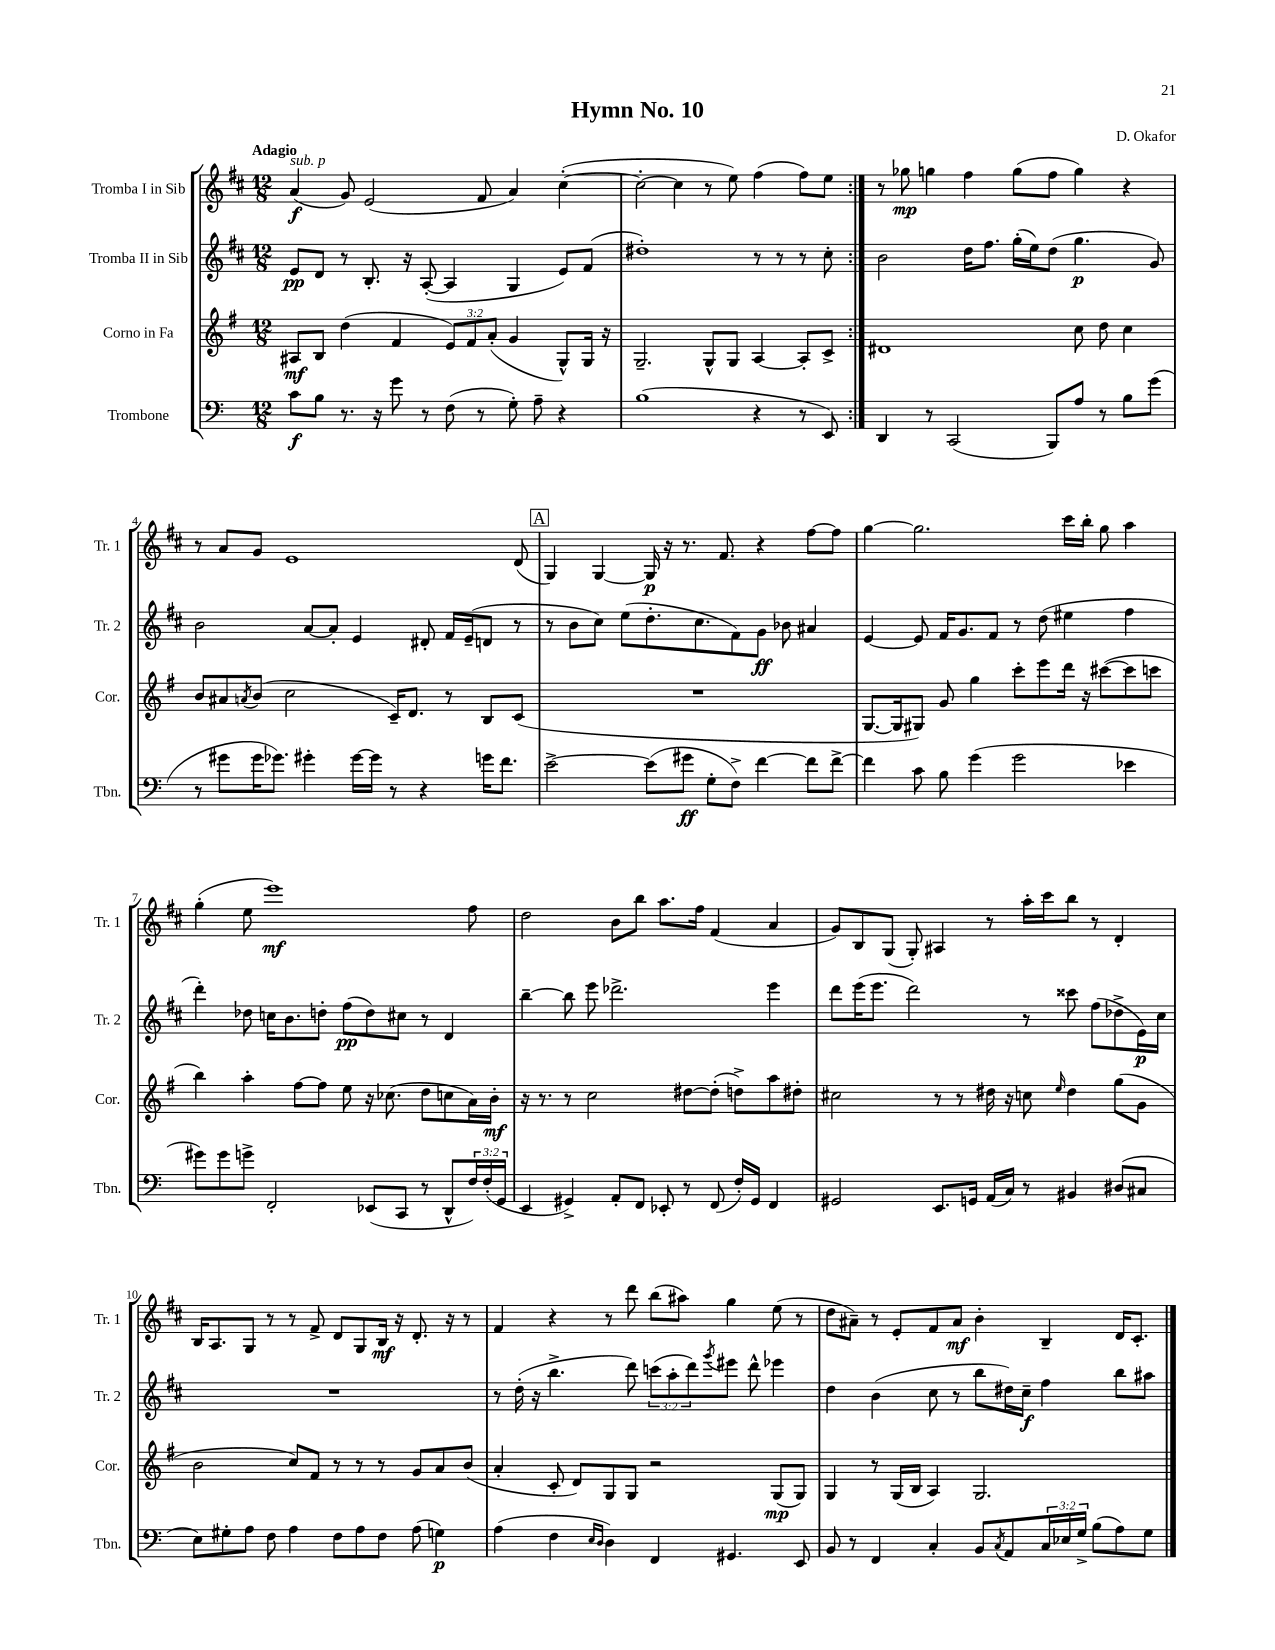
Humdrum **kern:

**kern	**dynam	**kern	**dynam	**kern	**dynam	**kern	**dynam
*part4	*part4	*part3	*part3	*part2	*part2	*part1	*part1
*staff4	*staff4	*staff3	*staff3	*staff2	*staff2	*staff1	*staff1
*I"Trombone	*	*I"Corno in Fa	*	*I"Tromba II in Sib	*	*I"Tromba I in Sib	*
*I'Tbn.	*	*I'Cor.	*	*I'Tr. 2	*	*I'Tr. 1	*
*clefF4	*	*clefG2	*	*clefG2	*	*clefG2	*
*k[]	*	*k[f#]	*	*k[f#c#]	*	*k[f#c#]	*
*M12/8	*	*M12/8	*	*M12/8	*	*M12/8	*
=1	=1	=1	=1	=1	=1	=1	=1
!	!	!	!	!	!	!LO:TX:a:B:t=Adagio	!
!	!	!	!	!	!	!LO:TX:a:i:t=sub. p	!
8c\L	f	8A#X/L	mf	8e/L	pp	(4a/	f
8B\J	.	8B/J	.	8d/J	.	.	.
8.r	.	(4dd\	.	8r	.	8g/)	.
.	.	.	.	8.B'/	.	(2e/	.
16r	.	.	.	.	.	.	.
8g\	.	4f#/	.	.	.	.	.
.	.	.	.	16r	.	.	.
8r	.	.	.	([8A'/	.	.	.
(8F\	.	12e/L)	.	4A/]	.	.	.
.	.	12f#/	.	.	.	.	.
8r	.	.	.	.	.	8f#/	.
.	.	(12a'/J	.	.	.	.	.
8G'\)	.	4g/	.	4G/	.	4a/)	.
8A~\	.	.	.	.	.	.	.
4r	.	8G^^/L)	.	8e/L)	.	([4cc#'\	.
.	.	16G/Jk	.	(8f#/J	.	.	.
.	.	16r	.	.	.	.	.
=2	=2	=2	=2	=2	=2	=2	=2
(1B	.	2.G~/	.	1dd#X')	.	2cc#'\_	.
.	.	.	.	.	.	4cc#\]	.
.	.	8G^^/L	.	.	.	8r	.
.	.	8G/J	.	.	.	8ee\)	.
4r	.	[4A/	.	8r	.	(4ff#\	.
.	.	.	.	8r	.	.	.
8r	.	8A'/L]	.	8r	.	8ff#\L)	.
8EE/)	.	8c^/J	.	8cc#'\	.	8ee\J	.
=3:|!	=3:|!	=3:|!	=3:|!	=3:|!	=3:|!	=3:|!	=3:|!
4DD/	.	1d#X	.	2b\	.	8r	.
.	.	.	.	.	.	8gg-X\	mp
8r	.	.	.	.	.	4ggn\	.
(2CC/	.	.	.	.	.	.	.
.	.	.	.	16dd\KL	.	4ff#\	.
.	.	.	.	8.ff#\J	.	.	.
.	.	.	.	(16gg'\LL	.	(8gg\L	.
.	.	.	.	16ee\J)	.	.	.
8BBB/L)	.	.	.	(8dd\J	.	8ff#\J	.
8A/J	.	8cc\	.	4.gg\	p	4gg\)	.
8r	.	8dd\	.	.	.	.	.
8B\L	.	4cc\	.	.	.	4r	.
(8g\J	.	.	.	8g/)	.	.	.
!!LO:LB:g=z
=4	=4	=4	=4	=4	=4	=4	=4
8r	.	8b/L	.	2b\	.	8r	.
8g#X\L	.	8a#X/	.	.	.	8a/L	.
.	.	8qan/	.	.	.	.	.
16g#\K	.	(8b/J	.	.	.	8g/J	.
8.g-X\J)	.	.	.	.	.	.	.
.	.	2cc\	.	.	.	1e	.
4g#X'\	.	.	.	[8a/L	.	.	.
.	.	.	.	8a'/J]	.	.	.
[16g#\LL	.	.	.	4e/	.	.	.
16g#\JJ]	.	.	.	.	.	.	.
8r	.	16c~/KL)	.	.	.	.	.
.	.	8.d/J	.	.	.	.	.
4r	.	.	.	8d#X'/	.	.	.
.	.	8r	.	16f#/LL	.	.	.
.	.	.	.	(16e~/J	.	.	.
16gn\KL	.	8B/L	.	8dn/J	.	.	.
8.f\J	.	.	.	.	.	.	.
.	.	(8c/J	.	8r	.	(8d/	.
!!LO:REH:place=s1:t=A
=5	=5	=5	=5	=5	=5	=5	=5
[2e^\	.	1.r	.	8r	.	4G/)	.
.	.	.	.	8b\L	.	.	.
.	.	.	.	8cc#\J)	.	[4G/	.
.	.	.	.	(8ee\L	.	.	.
(8e\L]	.	.	.	8.dd'\	.	16G/]	p
.	.	.	.	.	.	16r	.
8g#X\J	ff	.	.	.	.	8.r	.
.	.	.	.	8.cc#\	.	.	.
8G'\L	.	.	.	.	.	.	.
.	.	.	.	.	.	8.f#/	.
8F^\J)	.	.	.	8f#\)	.	.	.
[4f\	.	.	.	8g\J	ff	4r	.
.	.	.	.	8b-X\	.	.	.
8f\L]	.	.	.	4a#X/	.	[8ff#\L	.
[8f^\J	.	.	.	.	.	8ff#\J]	.
=6	=6	=6	=6	=6	=6	=6	=6
4f\]	.	[8.G/L	.	[4e/	.	[4gg\	.
.	.	16G/k]	.	.	.	.	.
8c\	.	8G#X/J)	.	8e/]	.	2.gg\]	.
8B\	.	8g/	.	16f#/KL	.	.	.
.	.	.	.	8.g/	.	.	.
(4g\	.	4gg\	.	.	.	.	.
.	.	.	.	8f#/J	.	.	.
2g\	.	8ccc'\L	.	8r	.	.	.
.	.	8eee\	.	(8dd\	.	.	.
.	.	16ddd\Jk	.	4ee#X\	.	16ccc#\LL	.
.	.	16r	.	.	.	16bb'\JJ	.
.	.	([8ccc#X\L	.	.	.	8gg\	.
4e-X\	.	8ccc#\]	.	4ff#\	.	4aa\	.
.	.	8cccn\J	.	.	.	.	.
!!LO:LB:g=z
=7	=7	=7	=7	=7	=7	=7	=7
8g#X\L)	.	4bb\)	.	4ddd'\)	.	(4gg'\	.
8g#\	.	.	.	.	.	.	.
8gn^\J	.	4aa'\	.	8dd-X\	.	8ee\	.
2FF'/	.	.	.	16ccn\KL	.	1eee)	mf
.	.	.	.	8.b\	.	.	.
.	.	[8ff#\L	.	.	.	.	.
.	.	8ff#\J]	.	8ddn'\J	.	.	.
.	.	8ee\	.	(8ff#\L	pp	.	.
(8EE-X/L	.	16r	.	8dd\)	.	.	.
.	.	(8.cc-X\	.	.	.	.	.
8CC/J	.	.	.	8cc#X\J	.	.	.
8r	.	8dd\L	.	8r	.	.	.
8DD^^/L	.	8ccn\	.	4d/	.	.	.
24F/L)	.	16a\L)	.	.	.	8ff#\	.
(24F'/	.	.	.	.	.	.	.
.	.	16b'\JJ	mf	.	.	.	.
24GG/JJ	.	.	.	.	.	.	.
=8	=8	=8	=8	=8	=8	=8	=8
4EE/	.	16r	.	[4bb~\	.	2dd\	.
.	.	8.r	.	.	.	.	.
4GG#X^/)	.	8r	.	8bb\]	.	.	.
.	.	2cc\	.	8eee\	.	.	.
8AA'/L	.	.	.	2.ddd-X^\	.	8b\L	.
8FF/J	.	.	.	.	.	8bb\J	.
8EE-X'/	.	.	.	.	.	8.aa\L	.
8r	.	[8dd#X\L	.	.	.	.	.
.	.	.	.	.	.	16ff#\Jk	.
(8FF/	.	(8dd#'\J]	.	.	.	(4f#/	.
16F'/LL)	.	8ddn^\L)	.	.	.	.	.
16GG#/JJ	.	.	.	.	.	.	.
4FF/	.	8aa\	.	4eee\	.	4a/	.
.	.	8dd#X'\J	.	.	.	.	.
=9	=9	=9	=9	=9	=9	=9	=9
2GG#X/	.	2cc#X\	.	8ddd\L	.	8g/L)	.
.	.	.	.	(16eee\K	.	8B/	.
.	.	.	.	8.eee\J	.	.	.
.	.	.	.	.	.	(8G/J	.
.	.	.	.	2ddd\)	.	8G'/)	.
8.EE/L	.	8r	.	.	.	4A#X/	.
.	.	8r	.	.	.	.	.
16GGn/Jk	.	.	.	.	.	.	.
(16AA/LL	.	16dd#X\	.	.	.	8r	.
16C/JJ)	.	16r	.	.	.	.	.
8r	.	8ccn\	.	8r	.	16aa'\LL	.
.	.	.	.	.	.	16ccc#\J	.
.	.	16qqee/	.	.	.	.	.
4BB#X/	.	4dd#\	.	8ccc##X\	.	8bb\J	.
.	.	.	.	(8ff#\L	.	8r	.
(8D#X/L	.	(8gg\L	.	8dd-X^\	.	4d'/	.
8C#X/J	.	8g\J	.	16e\L)	p	.	.
.	.	.	.	16cc#\JJ	.	.	.
!!LO:LB:g=z
=10	=10	=10	=10	=10	=10	=10	=10
8E\L)	.	2b\	.	1.r	.	16B/KL	.
.	.	.	.	.	.	8.A/	.
8G#X'\	.	.	.	.	.	.	.
8A\J	.	.	.	.	.	8G/J	.
8F\	.	.	.	.	.	8r	.
4A\	.	8cc/L)	.	.	.	8r	.
.	.	8f#/J	.	.	.	8f#^/	.
8F\L	.	8r	.	.	.	8d/L	.
8A\	.	8r	.	.	.	8G/	.
8F\J	.	8r	.	.	.	16B/Jk	mf
.	.	.	.	.	.	16r	.
(8A\	.	8g/L	.	.	.	8.d'/	.
4Gn\)	p	8a/	.	.	.	.	.
.	.	.	.	.	.	16r	.
.	.	(8b/J	.	.	.	8r	.
=11	=11	=11	=11	=11	=11	=11	=11
(4A\	.	4a'/	.	8r	.	4f#/	.
.	.	.	.	(16dd'\	.	.	.
.	.	.	.	16r	.	.	.
4F\	.	8c'/	.	4.bb^\	.	4r	.
.	.	8d/L)	.	.	.	.	.
16qqE/LL	.	.	.	.	.	.	.
16qqD/JJ	.	.	.	.	.	.	.
4D\)	.	8G/	.	.	.	8r	.
.	.	8G/J	.	8ddd\)	.	8ddd\	.
4FF/	.	2r	.	(12cccn\L	.	(8bb\L	.
.	.	.	.	12aa'\	.	.	.
.	.	.	.	.	.	8aa#X\J)	.
.	.	.	.	12ddd\)	.	.	.
.	.	.	.	8qggg/	.	.	.
4.GG#X/	.	.	.	8eee#X\J	.	4gg\	.
.	.	.	.	8ddd^^\	.	.	.
.	.	(8G/L	mp	4eee-X\	.	(8ee\	.
8EE/	.	8G/J)	.	.	.	8r	.
=12	=12	=12	=12	=12	=12	=12	=12
8BB/	.	4G/	.	4dd\	.	8dd\L	.
8r	.	.	.	.	.	8a#X~\J)	.
4FF/	.	8r	.	(4b\	.	8r	.
.	.	(16G/LL	.	.	.	8e'/L	.
.	.	16B/JJ	.	.	.	.	.
4C'/	.	4A/)	.	8cc#\	.	8f#/	.
.	.	.	.	8r	.	8a#/J	mf
8BB/L	.	2.G/	.	8bb\L	.	4b'\	.
8qC/	.	.	.	.	.	.	.
8AA/	.	.	.	16dd#X\L)	.	.	.
.	.	.	.	16cc#~\JJ	f	.	.
24C/L	.	.	.	4ff#\	.	4B~/	.
24E-X/	.	.	.	.	.	.	.
24G^/JJ	.	.	.	.	.	.	.
(8B\L	.	.	.	.	.	.	.
8A\)	.	.	.	8bb\L	.	16d/KL	.
.	.	.	.	.	.	8.c#'/J	.
8G\J	.	.	.	8aa#X\J	.	.	.
==	==	==	==	==	==	==	==
*-	*-	*-	*-	*-	*-	*-	*-
